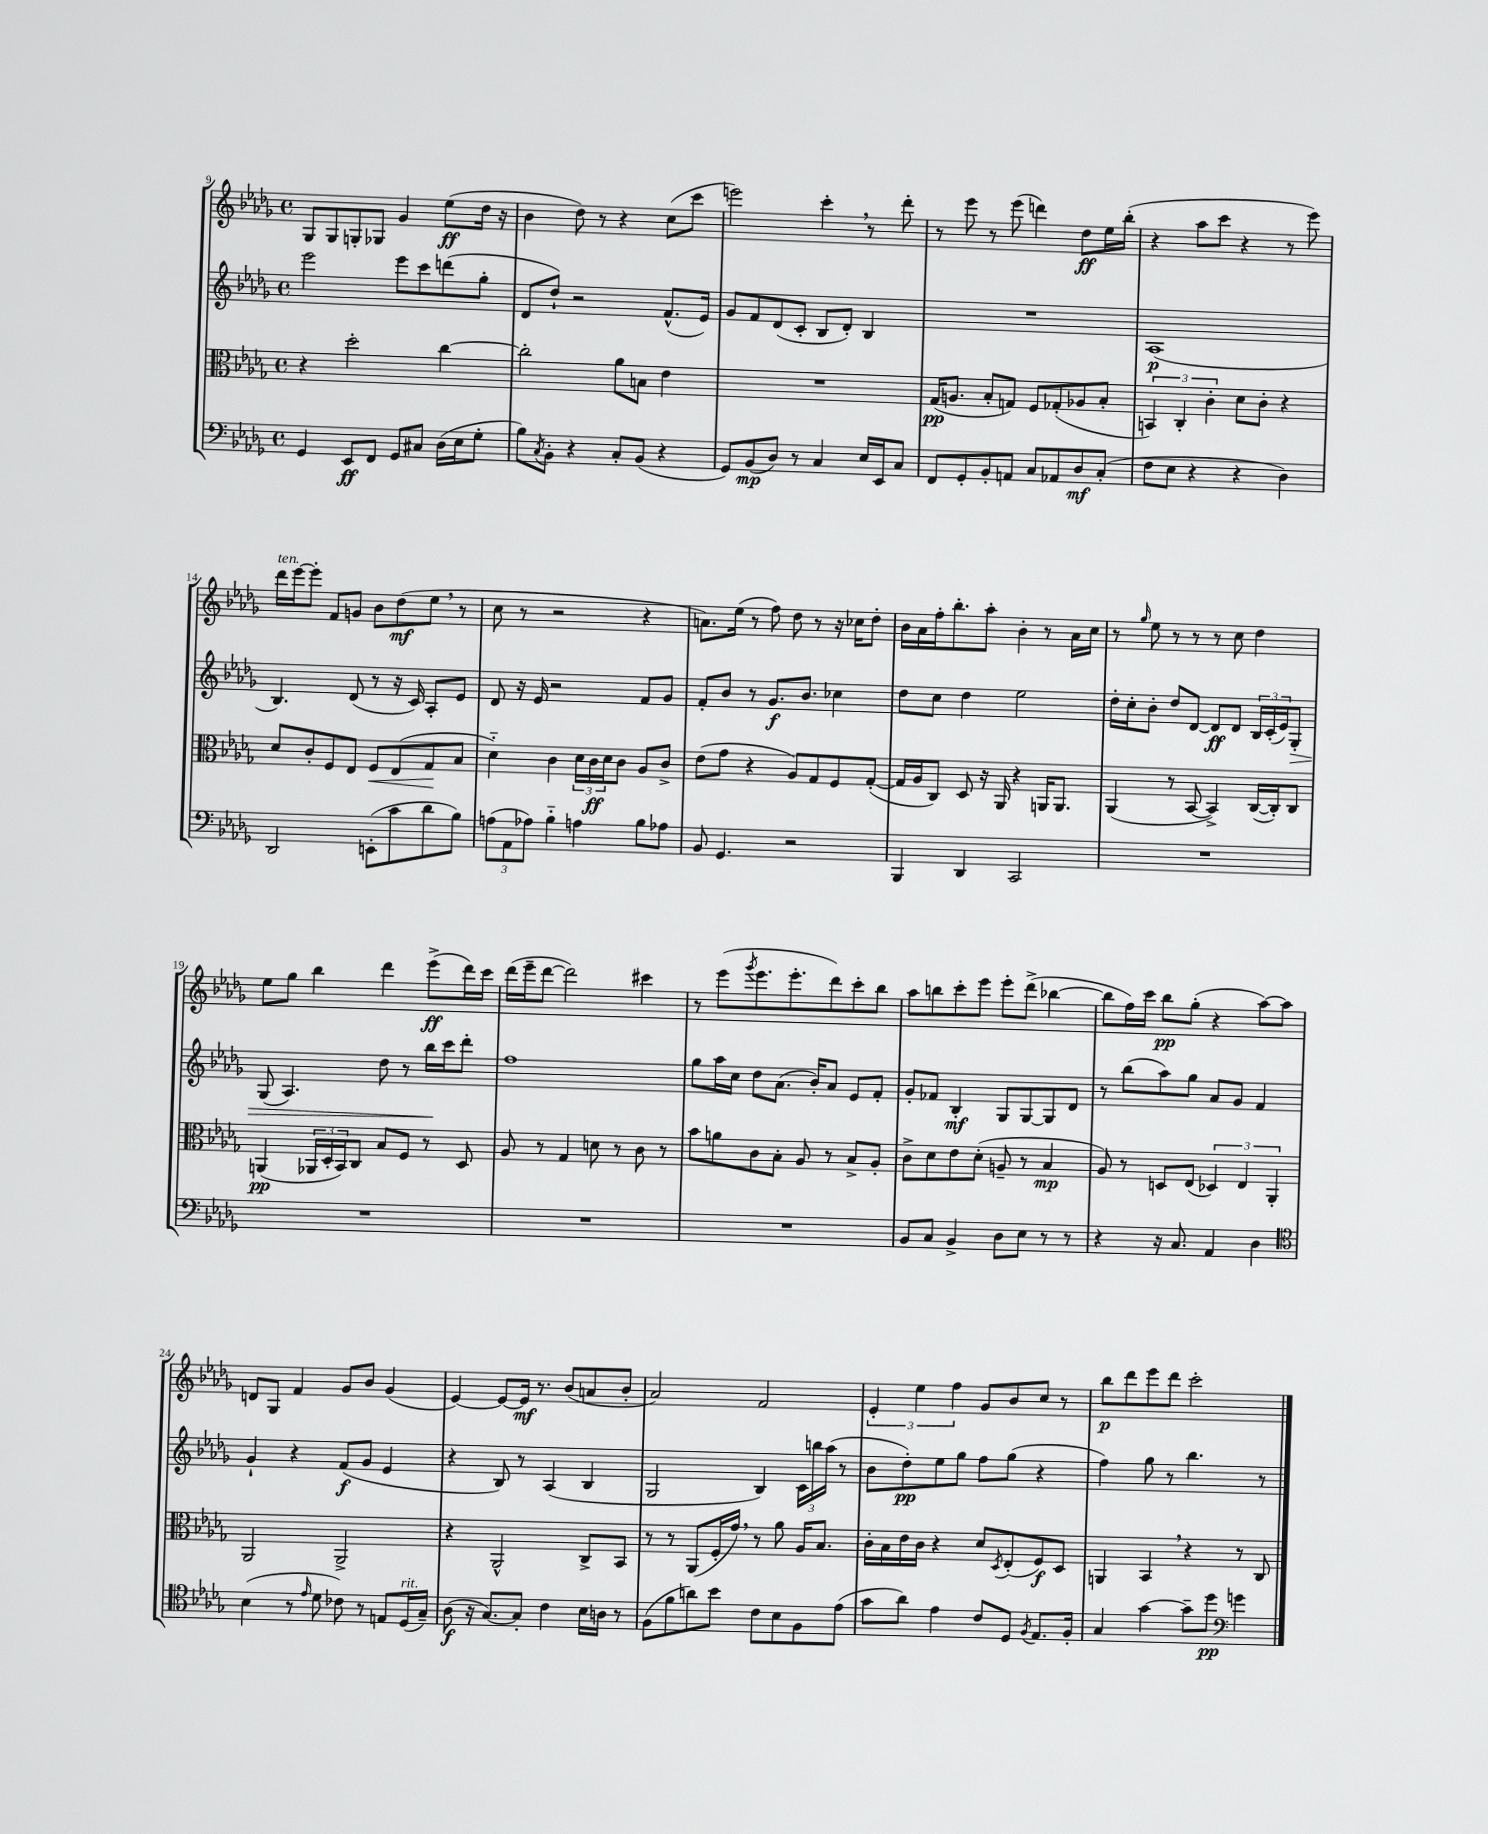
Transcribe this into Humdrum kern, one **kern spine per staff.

**kern	**dynam	**kern	**dynam	**kern	**dynam	**kern	**dynam
*part4	*part4	*part3	*part3	*part2	*part2	*part1	*part1
*staff4	*staff4	*staff3	*staff3	*staff2	*staff2	*staff1	*staff1
*clefF4	*	*clefC3	*	*clefG2	*	*clefG2	*
*k[b-e-a-d-g-]	*	*k[b-e-a-d-g-]	*	*k[b-e-a-d-g-]	*	*k[b-e-a-d-g-]	*
*M4/4	*	*M4/4	*	*M4/4	*	*M4/4	*
*met(c)	*	*met(c)	*	*met(c)	*	*met(c)	*
=9	=9	=9	=9	=9	=9	=9	=9
4GG-/	.	4r	.	2eee-\	.	8G-/L	.
.	.	.	.	.	.	8G-/	.
8EE-/L	ff	2dd-'\	.	.	.	8Gn'/	.
8FF/J	.	.	.	.	.	8G-X/J	.
8GG-/L	.	.	.	8eee-\L	.	4g-/	.
8C#X/J	.	.	.	8ccc\	.	.	.
(16D-\LL	.	[4cc\	.	(8dddn\	.	(8ee-\L	ff
16E-\J	.	.	.	.	.	.	.
8G-'\J	.	.	.	8gg-'\J	.	16dd-\Jk	.
.	.	.	.	.	.	16r	.
=10	=10	=10	=10	=10	=10	=10	=10
8B-\L)	.	2cc'\]	.	8d-/L	.	4b-\	.
8qC/	.	.	.	.	.	.	.
8BB-'\J	.	.	.	8dd-`/J)	.	.	.
4r	.	.	.	2r	.	8dd-\)	.
.	.	.	.	.	.	8r	.
8C'/L	.	8a-\L	.	.	.	4r	.
(8BB-/J	.	8Bn\J	.	.	.	.	.
4r	.	4e-\	.	(8.f^^/L	.	(8cc\L	.
.	.	.	.	.	.	8ccc\J	.
.	.	.	.	16e-/Jk)	.	.	.
=11	=11	=11	=11	=11	=11	=11	=11
8GG-/L)	.	1r	.	8g-/L	.	2eeen\)	.
(8BB-/	mp	.	.	8f/	.	.	.
8D-/J)	.	.	.	(8d-/	.	.	.
8r	.	.	.	8c'/J	.	.	.
4C/	.	.	.	8B-/L	.	4ccc',\	.
.	.	.	.	8d-'/J)	.	.	.
16E-/LL	.	.	.	4B-/	.	8r	.
16EE-/J	.	.	.	.	.	.	.
8C/J	.	.	.	.	.	8ddd-'\	.
=12	=12	=12	=12	=12	=12	=12	=12
8FF/L	.	(16G-/KL	pp	1r	.	8r	.
.	.	8.An/J	.	.	.	.	.
8GG-'/	.	.	.	.	.	8eee-\	.
8BB-'/	.	8B-'/L	.	.	.	8r	.
8AAn/J	.	8Gn/J)	.	.	.	(8eee-\	.
8C/L	.	8F/L	.	.	.	4dddn\)	.
8AA-X/	.	(8G-X'/	.	.	.	.	.
8D-/	mf	8A-X/	.	.	.	8dd-\L	ff
(8C'/J	.	8B-'/J	.	.	.	16ee-\L	.
.	.	.	.	.	.	(16bb-'\JJ	.
=13	=13	=13	=13	=13	=13	=13	=13
8F\L	.	6BBn/)	.	(1A-	p	4r	.
8E-\J	.	.	.	.	.	.	.
.	.	6C'/	.	.	.	.	.
4r	.	.	.	.	.	8aa-\L	.
.	.	6c'\	.	.	.	.	.
.	.	.	.	.	.	8ccc\J	.
4r	.	8d-\L	.	.	.	4r	.
.	.	8c'\J	.	.	.	.	.
4D-\)	.	4r	.	.	.	8r	.
.	.	.	.	.	.	8eee-\)	.
!!LO:LB:g=z
=14	=14	=14	=14	=14	=14	=14	=14
!	!	!	!	!	!	!LO:TX:a:i:t=ten.	!
2DD-/	.	8d-/L	.	4.B-/)	.	16ddd-\LL	.
.	.	.	.	.	.	[16eee-\J	.
.	.	8c'/	.	.	.	8eee-'\J]	.
.	.	8F/	.	.	.	8f/L	.
.	.	8E-/J	.	(8d-/	.	8gn/J	.
!	!	!	!LO:HP:b	!	!	!	!
(8EEn'\L	.	8F/L	<	8r	.	8b-\L	.
8c\	.	(8E-/	.	16r	.	(8dd-\	mf
.	.	.	.	16c/)	.	.	.
8d-\	.	8G-/	.	8A-'/L	.	8ee-,\J	.
8B-\J)	.	8B-/J	[	8e-/J	.	8r	.
=15	=15	=15	=15	=15	=15	=15	=15
(12An\L	.	4d-\)	.	8d-/	.	8cc\	.
12AA-\	.	.	.	.	.	.	.
.	.	.	.	16r	.	8r	.
12A-X\J)	.	.	.	.	.	.	.
.	.	.	.	16e-/	.	.	.
4B-\	.	4c\	.	2r	.	2r	.
4An\	.	24d-\LL	.	.	.	.	.
.	.	24c\	ff	.	.	.	.
.	.	24d-\J	.	.	.	.	.
.	.	8c\J	.	.	.	.	.
8B-\L	.	8A-/L	.	8f/L	.	4r	.
8A-X\J	.	8c^/J	.	8g-/J	.	.	.
=16	=16	=16	=16	=16	=16	=16	=16
8BB-/	.	(8e-\L	.	8f'/L	.	8.an\L)	.
4.GG-/	.	8g-\J	.	8b-/J	.	.	.
.	.	.	.	.	.	(16ee-\Jk	.
.	.	4r	.	8r	.	8r	.
.	.	.	.	8.g-/L	f	8ff\)	.
2r	.	8A-/L)	.	.	.	8dd-\	.
.	.	.	.	8.b-/J	.	.	.
.	.	8G-/	.	.	.	8r	.
.	.	8F/	.	4cc-X\	.	16r	.
.	.	.	.	.	.	16cc-X\KL	.
.	.	([8G-'/J	.	.	.	8dd-'\J	.
=17	=17	=17	=17	=17	=17	=17	=17
4BBB-/	.	16G-/LL]	.	8dd-\L	.	16b-\LL	.
.	.	16A-/J	.	.	.	16a-\	.
.	.	8C/J)	.	8cc\J	.	16ff'\J	.
.	.	.	.	.	.	8.bb-'\	.
4DD-/	.	8D-/	.	4dd-\	.	.	.
.	.	16r	.	.	.	8aa-'\J	.
.	.	16AA-/	.	.	.	.	.
2CC/	.	4r	.	2ee-\	.	4b-'\	.
.	.	16AAn/KL	.	.	.	8r	.
.	.	8.AA/J	.	.	.	.	.
.	.	.	.	.	.	16a-\LL	.
.	.	.	.	.	.	16cc\JJ	.
=18	=18	=18	=18	=18	=18	=18	=18
1r	.	(4AA-/	.	16dd-'\LL	.	8r	.
.	.	.	.	16cc'\J	.	.	.
.	.	.	.	.	.	16qqgg-/	.
.	.	.	.	8b-'\J	.	8ee-\	.
.	.	8r	.	8dd-/L	.	8r	.
.	.	[8BB-/	.	[8d-/J	.	8r	.
.	.	4BB-^/])	.	8d-/L]	ff	8r	.
.	.	.	.	8d-/J	.	8cc\	.
.	.	([16C/LL	.	24B-/LL	.	4dd-\	.
.	.	.	.	(24c'/	.	.	.
.	.	16C'/J])	.	.	.	.	.
.	.	.	.	24e-/J)	.	.	.
!	!	!	!	!	!LO:HP:b	!	!
.	.	8C/J	.	8G-'/J	>	.	.
!!LO:LB:g=z
=19	=19	=19	=19	=19	=19	=19	=19
1r	.	(4AAn/	pp	(8G-/	.	8ee-\L	.
.	.	.	.	4.A-/)	.	8gg-\J	.
.	.	24AA-X/LL	.	.	.	4bb-\	.
.	.	24D-'/	.	.	.	.	.
.	.	24BB-/J)	.	.	.	.	.
.	.	8C/J	.	.	.	.	.
.	.	8B-/L	.	8dd-\	.	4ddd-\	.
.	.	8F/J	.	8r	.	.	.
.	.	8r	.	16bb-\LL	.	(8eee-^\L	ff
.	.	.	.	16ccc\J	]	.	.
.	.	8D-/	.	8ddd-'\J	.	16ddd-\L)	.
.	.	.	.	.	.	16ccc\JJ	.
=20	=20	=20	=20	=20	=20	=20	=20
1r	.	8A-/	.	1ff	.	(16ddd-\LL	.
.	.	.	.	.	.	16eee-~\J	.
.	.	8r	.	.	.	[8ddd-\J	.
.	.	4G-/	.	.	.	2ddd-\])	.
.	.	8dn\	.	.	.	.	.
.	.	8r	.	.	.	.	.
.	.	8c\	.	.	.	4ccc#X\	.
.	.	8r	.	.	.	.	.
=21	=21	=21	=21	=21	=21	=21	=21
1r	.	8b-\L	.	8gg-\L	.	8r	.
.	.	8an\	.	16aa-\L	.	(8eee-\L	.
.	.	.	.	16cc\JJ	.	.	.
.	.	.	.	.	.	8qggg-/	.
.	.	8c\	.	8dd-\L	.	8.eee-\	.
.	.	8B-'\J	.	(8.a-\J	.	.	.
.	.	.	.	.	.	8.eee-'\	.
.	.	8A-/	.	.	.	.	.
.	.	.	.	16b-'/KL)	.	.	.
.	.	8r	.	8a-/J	.	8ddd-\)	.
.	.	8B-^/L	.	8e-/L	.	8ccc'\	.
.	.	8A-'/J	.	8f'/J	.	8bb-\J	.
=22	=22	=22	=22	=22	=22	=22	=22
8BB-/L	.	8c^\L	.	8g-'/L	.	8aa-\L	.
8C/J	.	8d-\	.	8f-X/J	.	8bbn\	.
4BB-^/	.	8e-\	.	4B-'/	mf	8ccc'\	.
.	.	(8d-'\J	.	.	.	8eee-\J	.
8D-\L	.	8An~/	.	8G-/L	.	8eee-'\L	.
8E-\J	.	8r	.	[8G-/	.	(8ddd-^\J	.
8r	.	4B-/	mp	8G-/]	.	[4bb-X\	.
8r	.	.	.	8d-/J	.	.	.
=23	=23	=23	=23	=23	=23	=23	=23
4r	.	8A-/)	.	8r	.	8bb-\L]	.
.	.	8r	.	(8bb-\L	.	16ff\L)	.
.	.	.	.	.	.	16ccc\JJ	.
16r	.	8Dn/L	.	8aa-\)	.	8bb-\L	pp
8.C/	.	.	.	.	.	.	.
.	.	(8E-/J	.	8gg-\J	.	(8gg-'\J	.
4AA-/	.	6D-X/)	.	8a-/L	.	4r	.
.	.	.	.	8g-/J	.	.	.
.	.	6E-/	.	.	.	.	.
4D-\	.	.	.	4f/	.	[8aa-\L)	.
.	.	6AA-'/	.	.	.	.	.
.	.	.	.	.	.	8aa-\J]	.
!!LO:LB:g=z
=24	=24	=24	=24	=24	=24	=24	=24
*clefC4	*	*	*	*	*	*	*
(4B-\	.	2AA-/	.	4g-`/	.	8dn/L	.
.	.	.	.	.	.	8G-/J	.
8r	.	.	.	4r	.	4f/	.
16qqe-/	.	.	.	.	.	.	.
8d-\	.	.	.	.	.	.	.
8c-X\)	.	2AA-^/	.	(8f/L	f	8g-/L	.
8r	.	.	.	8g-/J	.	8b-/J	.
8En/L	.	.	.	4e-/	.	(4g-/	.
!LO:TX:a:i:t=rit.	!	!	!	!	!	!	!
(16D-/L	.	.	.	.	.	.	.
16G-~/JJ)	.	.	.	.	.	.	.
=25	=25	=25	=25	=25	=25	=25	=25
(8A-\	f	4r	.	4r	.	[4e-/)	.
16r	.	.	.	.	.	.	.
[8.G-/L)	.	.	.	.	.	.	.
.	.	2AA-^^/	.	8B-/)	.	8e-/L_	.
8G-'/J]	.	.	.	8r	.	16e-/Jk]	mf
.	.	.	.	.	.	8.r	.
4c\	.	.	.	(4A-/	.	.	.
.	.	.	.	.	.	(8b-/L	.
16B-\LL	.	8C^/L	.	4B-/	.	8an/	.
16An\JJ	.	.	.	.	.	.	.
8r	.	8BB-/J	.	.	.	8b-'/J	.
=26	=26	=26	=26	=26	=26	=26	=26
(8F\L	.	8r	.	2G-/	.	2a-/)	.
8f\	.	8r	.	.	.	.	.
8an\)	.	(8AA-/L	.	.	.	.	.
8b-\J	.	16F'/L	.	.	.	.	.
.	.	16g-,/JJ)	.	.	.	.	.
8c\L	.	8r	.	4B-/)	.	2f/	.
8B-\	.	8a-\	.	.	.	.	.
8F\	.	16A-/KL	.	24c\LL	.	.	.
.	.	.	.	24bbn\	.	.	.
.	.	8.B-/J	.	.	.	.	.
.	.	.	.	(24aa-\JJ	.	.	.
(8e-\J	.	.	.	8r	.	.	.
=27	=27	=27	=27	=27	=27	=27	=27
8g-\L	.	16c'\LL	.	8b-\L	.	6e-'/	.
.	.	16B-\	.	.	.	.	.
8a-\J)	.	16e-\	.	8dd-'\)	pp	.	.
.	.	.	.	.	.	6ee-\	.
.	.	16c\JJ	.	.	.	.	.
4e-\	.	4r	.	8ee-\	.	.	.
.	.	.	.	.	.	6ff\	.
.	.	.	.	8gg-\J	.	.	.
8c/L	.	8d-/L	.	8ff\L	.	8g-/L	.
.	.	8qD-/	.	.	.	.	.
8D-/J	.	(8E-'/	.	(8gg-\J	.	8b-/	.
8qF/	.	.	.	.	.	.	.
8.E-/L	.	8F/)	f	4r	.	8cc/J	.
.	.	8D-/J	.	.	.	8r	.
16F'/Jk	.	.	.	.	.	.	.
=28	=28	=28	=28	=28	=28	=28	=28
4G-/	.	4AAn/	.	4ff\)	.	8bb-\L	p
.	.	.	.	.	.	8ddd-\	.
[4g-\	.	4BB-,/	.	8gg-\	.	8eee-\	.
.	.	.	.	8r	.	8ddd-\J	.
8g-~\L]	.	4r	.	4.bb-\	.	2ccc'\	.
8dd-\J	pp	.	.	.	.	.	.
*clefF4	*	*	*	*	*	*	*
4gn\	.	8r	.	.	.	.	.
.	.	8C/	.	8r	.	.	.
==	==	==	==	==	==	==	==
*-	*-	*-	*-	*-	*-	*-	*-
